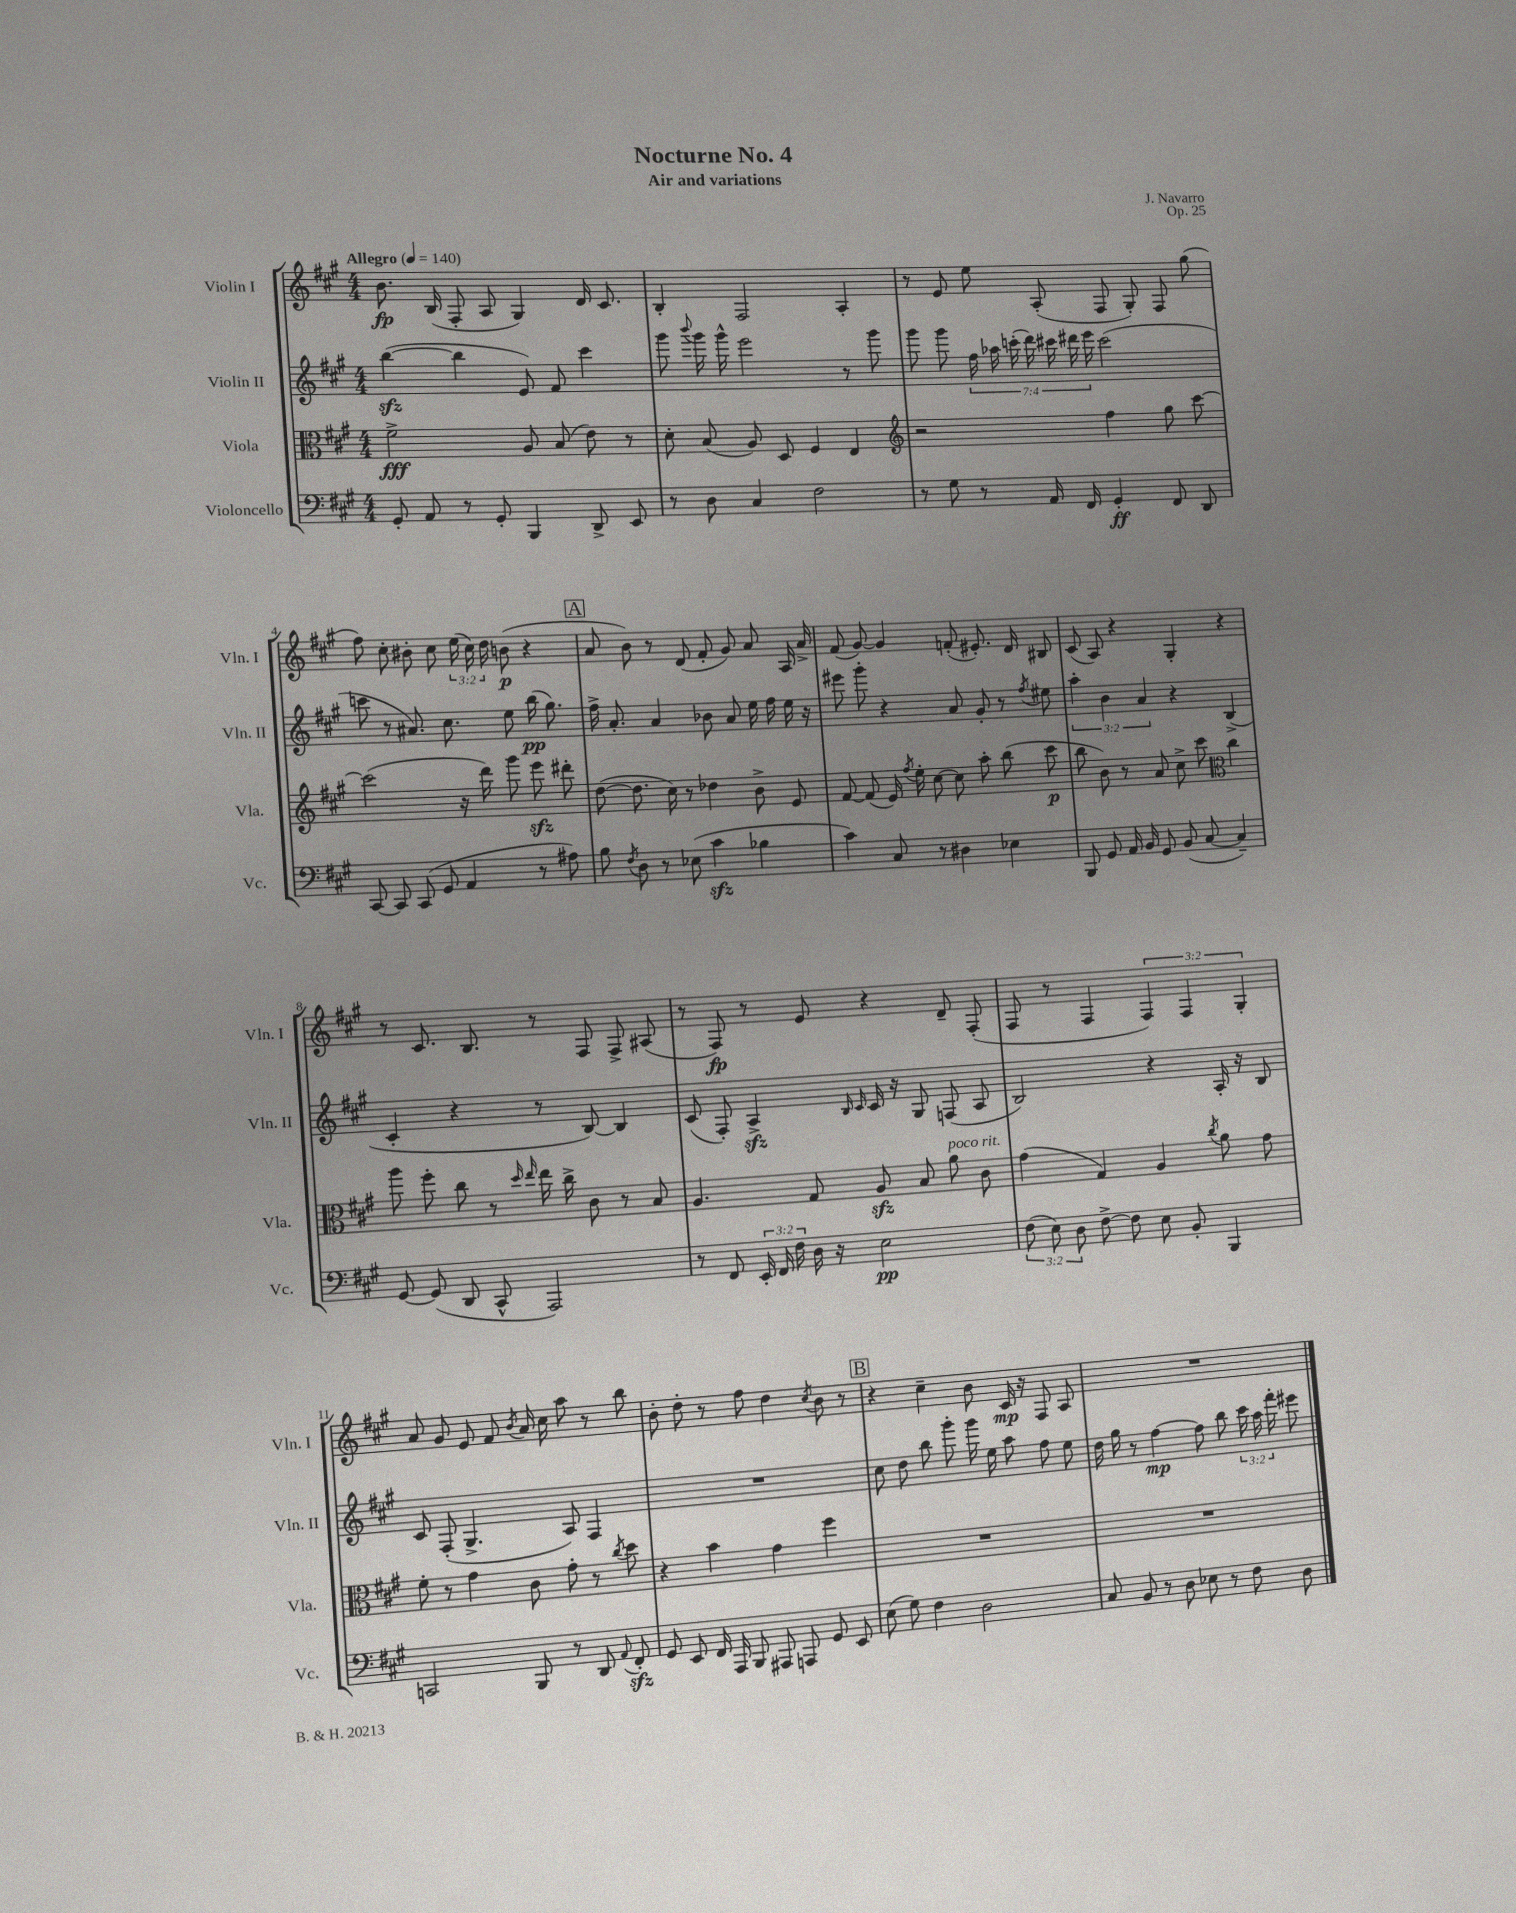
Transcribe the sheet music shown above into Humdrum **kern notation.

**kern	**kern	**kern	**kern
*staff4	*staff3	*staff2	*staff1
*clefF4	*clefC3	*clefG2	*clefG2
*k[f#c#g#]	*k[f#c#g#]	*k[f#c#g#]	*k[f#c#g#]
*M4/4	*M4/4	*M4/4	*M4/4
*MM140	*MM140	*MM140	*MM140
8GG#'	2f#^	([4bb	8.b
8AA	.	.	.
.	.	.	(16B
8r	.	4bb]	8F#'
8GG#'	.	.	8A
4BBB	8A	8e)	4G#)
.	(8B	8f#	.
8DD^	8e)	4ccc#	16d
.	.	.	8.c#
8EE	8r	.	.
=	=	=	=
8r	8d'	8ggg#	4B'
.	.	8qqbbb	.
8D	(8B	16ggg#	.
.	.	16ggg#^^	.
4C#	8A)	2eee	2F#
.	8D	.	.
2F#	4F#	.	.
.	4E	8r	4A'
.	.	8ggg#	.
=	=	=	=
*	*clefG2	*	*
8r	2r	8ggg#	8r
8G#	.	8ggg#	8e
8r	.	28ff#	8ee
.	.	28aa-	.
.	.	(28ccc'	.
.	.	28ddd)	.
16AA	.	.	(8A'
.	.	28ccc#	.
.	.	28ddd#	.
16FF#	.	.	.
.	.	28eee	.
4GG#'	4ff#	(2ccc#	8F#
.	.	.	8G#')
8FF#	8gg#	.	8F#
8DD	[8ccc#	.	(8gg#
=	=	=	=
[8CC#	(2ccc#]	8ccc	8ff#)
8CC#]	.	8r	8cc#'
(8CC#	.	8.a#)	8b#'
8GG#	.	.	8cc#
.	.	8.cc#	.
4AA	16r	.	(24ee
.	.	.	24cc#)
.	16ddd)	.	.
.	.	.	24dd
.	8ggg#	8ee	(8b
8r	8eee	(16bb	4r
.	.	8.gg#)	.
8A#)	8ddd#'	.	.
=	=	=	=
8B	([8dd	16ff#^	8a
.	.	8.a'	.
8qF#	.	.	.
8D	8.dd]	.	8b)
8r	.	4a	8r
.	16cc#)	.	.
(8E-	8r	.	(8d
4c#	4dd-	8b-	8f#'
.	.	8a	8g#)
4B-	8b^	16ee	8a
.	.	16ff#	.
.	8e	16ee	16A
.	.	16r	16a^
=	=	=	=
4c#)	[8f#	8eee#	(8f#
.	(8f#]	8ggg#'	[8g#)
8C#	16e)	4r	4g#]
.	8qff#	.	.
.	16ee'	.	.
8r	[8cc#	.	.
4D#	8cc#]	8a	(8f'
.	8aa'	8g#'	8.e#')
4E-	(8bb	8r	.
.	.	.	16d
.	.	8qff#	.
.	8ccc#	8ee#	8B#
=	=	=	=
8BBB	8bb	6aa'	(8c#
8GG#	8b)	.	8A)
.	.	6b	.
16AA	8r	.	4r
16BB	.	.	.
.	.	6a	.
8GG#	8a	.	.
(8BB	8cc#^	4r	4G#'
[8C#	8ccc#	.	.
*	*clefC3	*	*
4C#~])	4cc#	(4B^	4r
=	=	=	=
[8GG#	8aa	4c#'	8r
(8GG#]	8ff#'	.	8.c#
8DD	8cc#	4r	.
.	.	.	8.B
8CC#^^	8r	.	.
.	16qqdd	.	.
.	16qqee	.	.
2AAA)	16ee	8r	8r
.	16cc#^	.	.
.	8c#	[8B)	8F#
.	8r	4B]	8F#^
.	8B	.	(8A#
=	=	=	=
8r	4.A	(8c#	8r
8FF#	.	8F#')	8F#)
24EE'	.	4A^	8r
24FF#	.	.	.
24F#	.	.	.
16D	8G#	.	8e
16r	.	.	.
.	.	16qqB	.
.	.	16qqc#	.
2E	8A	16c#	4r
.	.	16r	.
.	8B	8G#	.
.	8a	(8F	8d~
.	8c#	8A	(8F#'
=	=	=	=
(12F#	(4g#	2B)	8F#
12E)	.	.	.
.	.	.	8r
12D	.	.	.
[8F#^	4G#)	.	4F#
8F#]	.	.	.
8E	4A	4r	6F#)
8BB'	.	.	.
.	.	.	6F#
.	8qcc#	.	.
4BBB	8a	16A'	.
.	.	16r	.
.	.	.	6G#'
.	8g#	8B	.
=	=	=	=
2CC	8f#'	8c#	8a
.	8r	(8F#'	8g#
.	4g#	4.G#^	8e
.	.	.	8f#
.	.	.	8qb
8BBB	8c#	.	16a
.	.	.	16cc#
8r	8g#'	8A)	8aa
8DD	8r	4F#	8r
8qqAA	8qcc#	.	.
8FF#'	8dd	.	8bb
=	=	=	=
8GG#	4r	1r	8b'
8EE	.	.	8dd'
16FF#	4b	.	8r
16AAA	.	.	.
8BBB	.	.	8ff#
8AAA#	4g#	.	4dd
8AAA	.	.	.
.	.	.	8qcc#
8GG#	4ff#	.	8b
8EE	.	.	8r
=	=	=	=
(8E	1r	8cc#	4r
8G#)	.	8dd	.
4F#	.	8bb	4cc#~
.	.	8ggg#'	.
2D	.	16ggg#	8b
.	.	16ee	.
.	.	8aa	16c#
.	.	.	16r
.	.	8ff#	8F#
.	.	8ee	8A
=	=	=	=
8C#	1r	16dd	1r
.	.	16gg#	.
8BB	.	8r	.
8r	.	[4ff#	.
8D	.	.	.
8E-	.	8ff#]	.
8r	.	8bb	.
8F#	.	24ccc#	.
.	.	24aa	.
.	.	24fff#'	.
8D	.	8eee#	.
==	==	==	==
*-	*-	*-	*-
